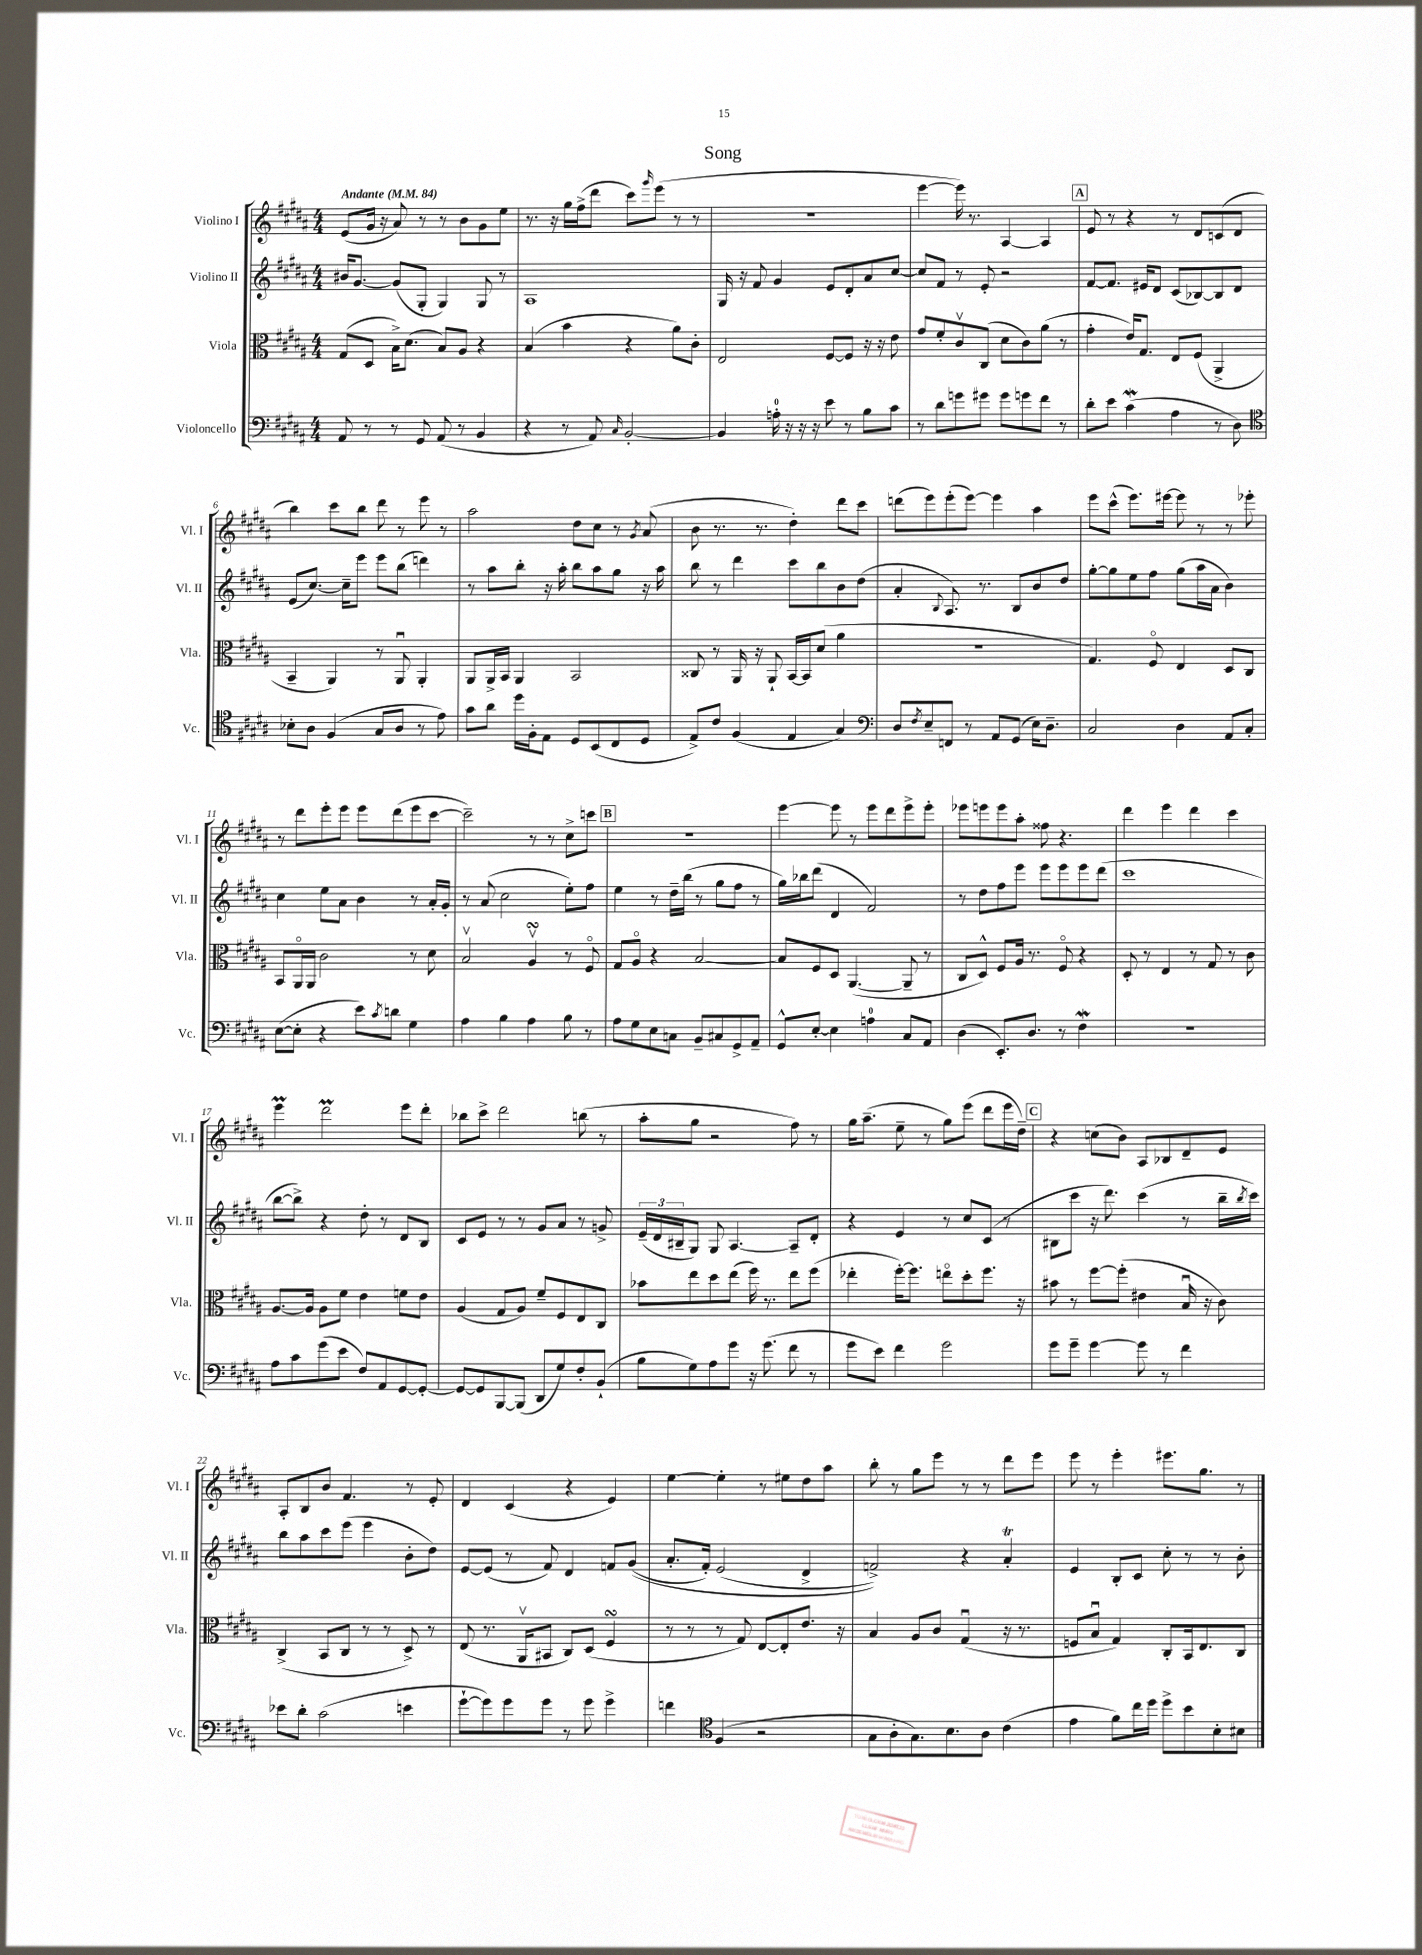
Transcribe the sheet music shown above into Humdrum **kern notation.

**kern	**kern	**kern	**kern
*part4	*part3	*part2	*part1
*staff4	*staff3	*staff2	*staff1
*I"Violoncello	*I"Viola	*I"Violino II	*I"Violino I
*I'Vc.	*I'Vla.	*I'Vl. II	*I'Vl. I
*clefF4	*clefC3	*clefG2	*clefG2
*k[f#c#g#d#a#]	*k[f#c#g#d#a#]	*k[f#c#g#d#a#]	*k[f#c#g#d#a#]
*M4/4	*M4/4	*M4/4	*M4/4
*MM84	*MM84	*MM84	*MM84
=1	=1	=1	=1
!	!	!	!LO:TX:a:B:t=Andante
8AA#/	(8G#/L	16b#X/KL	(8e/L
.	.	[8.g#/J	.
8r	8D#/J	.	16g#/Jk
.	.	.	16r
8r	16B^\KL)	(8g#/L]	8a#/)
.	(8.d#\J	.	.
8GG#/	.	8G#'/J	8r
(8AA#/	8B/L)	4G#/)	8r
8r	8A#/J	.	8b\L
4BB/	4r	8G#/	8g#\
.	.	8r	8ee\J
=2	=2	=2	=2
4r	(4B/	1A#	8.r
.	.	.	16r
8r	4b\	.	16gg#\LL
.	.	.	(16ff#^\J
8AA#/)	.	.	8ddd#\J
16qqC#/	.	.	.
[2BB'/	4r	.	8ccc#\L)
.	.	.	16qqggg#/
.	.	.	(8eee\J
.	8a#\L)	.	8r
.	8c#'\J	.	8r
=3	=3	=3	=3
4BB/]	2E/	16G#/	1r
.	.	16r	.
.	.	8f#/	.
16An'\	.	4g#/	.
16r	.	.	.
16r	.	.	.
16r	.	.	.
8e\	[8F#/L	8e/L	.
8r	8F#/J]	8d#'/	.
8B\L	16r	8a#/	.
.	16r	.	.
8c#\J	8e\	[8cc#/J	.
=4	=4	=4	=4
8r	8g#/L	8cc#/L]	[4eee\
8d#\L	8f#'/	8f#/J	.
8gn\	8c#v/	8r	16eee\])
.	.	.	8.r
8g#X\J	(8C#/J	8e'/	.
8g#\L	8d#\L	2r	[4A#/
8gn\	8c#\)	.	.
8f#\J	(8a#\J	.	4A#/]
8r	8r	.	.
!!LO:REH:place=s1:t=A
=5	=5	=5	=5
8d#'\L	4g#'\	[8f#/L	8e/
8e\J	.	8.f#/J]	8r
(4c#W\	16e/KL)	.	4r
.	8.G#/J	16e#X/KL	.
.	.	8d#/J	.
4A#\	8E/L	(8c#/L	8r
.	(8F#/J	[8B-X/)	8d#/L
8r	4AA#^/	8B-/]	(8cn/
8D#\)	.	8d#/J	8d#/J
!!LO:LB:g=z
=6	=6	=6	=6
*clefC4	*	*	*
8B-X'\L	4BB~/	(8e/L	4bb\)
8A#\J	.	[8.cc#/J)	.
(4F#/	4AA#/)	.	8ccc#\L
.	.	16cc#~\KL]	.
.	.	8eee\J	8bb\J
8G#/L	8r	8eee\L	8ddd#\
8A#/J	8AA#u/	(8bb\J	8r
8r	4AA#'/	4dddn\)	8eee\
8e\)	.	.	8r
=7	=7	=7	=7
8g#\L	8AA#/L	8r	2aa#\
8a#\J	16AA#^/L	8aa#\L	.
.	16BB/JJ	.	.
16dd#\LL	4AA#/	8bb'\J	.
16F#'\J	.	.	.
8E\J	.	16r	.
.	.	16aa#'\	.
8D#/L	2BB/	8bb\L	8dd#\L
(8BB/	.	8aa#\	8cc#\J
8C#/	.	8gg#\J	8r
.	.	.	8qg#/
8D#/J	.	16r	(8a#/
.	.	16aa#\	.
=8	=8	=8	=8
8E^/L)	8C##X/	8bb\	8b\
8c#/J	8r	8r	8.r
(4F#/	16AA#/	4ddd#\	.
.	16r	.	8.r
.	8AA#`/	.	.
4E/	[16BB/LL	8ccc#\L	4dd#'\)
.	16BB/J]	.	.
.	(8d#/J	8bb\	.
4G#/)	4a#\	8b\	8ddd#\L
.	.	(8dd#\J	8ccc#\J
=9	=9	=9	=9
*clefF4	*	*	*
8D#/L	1r	4a#'/	(8dddn\L
8qF#/	.	.	.
8E~/	.	.	8eee\)
.	.	8qqB/	.
8FFn/J	.	8.A#/)	(8eee'\
8r	.	.	[8eee\J)
.	.	8.r	.
8AA#/L	.	.	4eee\]
(8GG#/J	.	8B/L	.
16E\KL)	.	8b/	4aa#\
8.D#~\J	.	.	.
.	.	8dd#/J	.
=10	=10	=10	=10
2C#/	4.G#/)	[8gg#'\L	8eee\L
.	.	8gg#\]	(8ccc#^^\J
.	.	8ee\	8.eee\L)
.	8F#/	8ff#\J	.
.	.	.	[16eee#X\Jk
4D#\	4E/	(8gg#\L	8eee#\]
.	.	16aa#\L	8r
.	.	16a#\JJ	.
8AA#/L	8D#/L	4b\)	8r
8C#'/J	8C#/J	.	8eee-X'\
!!LO:LB:g=z
=11	=11	=11	=11
([8E\L	8BB/L	4cc#\	8r
8E'\J]	16AA#/L	.	8ddd#\L
.	16AA#/JJ	.	.
4r	2c#\	8ee\L	8eee'\
.	.	8a#\J	8eee\J
8e\L)	.	4b\	8eee\L
8qc#/	.	.	.
8dn\J	.	.	(8ddd#\
4G#\	8r	8r	8eee\
.	8d#\	16a#'/LL	[8ccc#\J
.	.	16g#'/JJ	.
=12	=12	=12	=12
4A#\	2Bv/	8r	2ccc#~\])
.	.	(8a#/	.
4B\	.	2cc#\	.
4A#\	4A#sSsSv/	.	8r
.	.	.	8r
8B\	8r	8ee'\L)	8cc#^\L
8r	8F#/	8ff#\J	8cccn\J
!!LO:REH:place=s1:t=B
=13	=13	=13	=13
8A#\L	8G#/L	4ee\	1r
8G#\	8A#/J	.	.
8E\	4r	8r	.
8Cn\J	.	16dd#~\LL	.
.	.	(16bb\JJ	.
8BB~/L	[2B/	8r	.
8C#X/	.	8gg#\L	.
8GG#^/	.	8ff#\J	.
8AA#~/J	.	8r	.
=14	=14	=14	=14
8GG#^^/L	8B/L]	16gg#\LL)	[4eee\
.	.	16bb-X\J	.
[8E'/J	8F#/	(8ddd#\J	.
4E\]	8D#/J	4d#/	8eee\]
.	([4.AA#/	.	8r
4An\	.	2f#/)	8eee\L
.	.	.	8ddd#\
8C#/L	8AA#~/]	.	8eee^\
8AA#/J	8r	.	8eee'\J
=15	=15	=15	=15
(4D#\	8C#/L	8r	8eee-X\L
.	8D#^^/J)	8dd#\L	8eeen\
8.EE'/L)	8F#/L	8ff#\	8eee\
.	16A#/Jk	8eee\J	8aa#'\J
8.D#/J	8.r	.	.
.	.	8eee\L	8ff##X\
8r	8F#/	8eee\	4.r
4F#W\	4r	8eee\	.
.	.	(8ddd#\J	.
=16	=16	=16	=16
1r	8D#'/	1ccc#	4ddd#\
.	8r	.	.
.	4E/	.	4eee\
.	8r	.	4ddd#\
.	8G#/	.	.
.	8r	.	4ccc#\
.	8c#\	.	.
!!LO:LB:g=z
=17	=17	=17	=17
8A#\L	[8.A#/L	[8bb\L	4eeeM\
8c#\	.	8bb^\J])	.
.	16A#/Jk]	.	.
(8g#\	8A#\L	4r	2ddd#m\
8e\J	8f#\J	.	.
8F#/L)	4e\	8dd#'\	.
8AA#/	.	8r	.
[8GG#/	8fn\L	8d#/L	8eee\L
8GG#'/J_	8e\J	8B/J	8ddd#'\J
=18	=18	=18	=18
8GG#/L_	(4A#/	8c#/L	8bb-X\L
8GG#/]	.	8e/J	8ccc#^\J
[8BBB/	8G#/L	8r	2ddd#\
(8BBB/J]	8A#/J)	8r	.
8DD#/L	8f#~/L	8g#/L	.
8G#/)	8F#/	8a#/J	.
8F#'/	8E/	8r	(8bbn\
(8BB`/J	8C#/J	8gn^/	8r
=19	=19	=19	=19
8B\L	8b-X\L	(24e~/LL	8aa#'\L
.	.	24d#/	.
.	.	24B#X~/J	.
8G#\)	8ee\	8G#/J)	8gg#\J
8A#\	8dd#\	8G#/	2r
8g#\J	(8ee\J	[4.A#/	.
16r	16ff#\)	.	.
(8.g#\	8.r	.	.
8f#\	8ee\L	8A#~/L]	8ff#\)
8r	(8ff#\J	8d#'/J	8r
=20	=20	=20	=20
8g#\L	4ee-X'\	4r	16gg#\KL
.	.	.	(8.aa#~\J
8e\J)	.	.	.
4f#\	[16ff#'\KL)	4e/	8ee~\
.	8.ff#\J]	.	.
.	.	.	8r
2g#\	8een\L	8r	8gg#\L)
.	8dd#'\	8cc#/L	(8eee\J
.	8.ff#\J	(8c#/J	8ddd#\L
.	.	8r	16eee\L
.	16r	.	16dd#~\JJ)
!!LO:REH:place=s1:t=C
=21	=21	=21	=21
8g#\L	8b#X\	8B#X\L	4r
8g#~\J	8r	8ccc#\J	.
[4g#\	[8ff#\L	16r	(8ccn\L
.	.	8.ddd#\)	.
.	(8ff#'\J]	.	8b\J)
8g#\]	4e#X\	(4ccc#\	8A#/L
8r	.	.	8B-X/
4f#\	16Bu/	8r	8d#~/
.	16r	.	.
.	8c#\)	16bb~\LL	8e/J
.	.	8qbb/	.
.	.	16ccc#\JJ)	.
!!LO:LB:g=z
=22	=22	=22	=22
8e-X\L	(4C#^/	8bb\L	8A#'/L
8d#'\J	.	8aa#\	8B/
(2c#\	8BB/L	8ccc#\	8b/J
.	8C#/J	(8eee\J	4.f#/
.	8r	4eee\	.
.	8r	.	.
4en\	8D#^/)	8b'\L	8r
.	8r	8dd#\J)	8e'/
=23	=23	=23	=23
[8g#`\L	(8E/	[8e/L	4d#/
8g#\])	8.r	(8e/J]	.
8g#\	.	8r	(4c#/
.	16AA#v/KL	.	.
8g#\J	8BB#X/J	8f#/)	.
8r	8C#/L)	4d#/	4r
8g#\	(8D#/J	.	.
4g#^\	4F#sSSS/	8fn/L	4e/)
.	.	((8g#/J	.
=24	=24	=24	=24
4fn\	8r	8.a#'/L	[4ee\
.	8r	.	.
.	.	16f#'/Jk)	.
*clefC4	*	*	*
(4F#/	8r	(2e/	4ee'\]
.	8G#/)	.	.
2r	[8E/L	.	8r
.	8E'/]	.	8ee#X\L
.	8.e/J	4d#^/	8dd#\
.	.	.	8aa#\J
.	16r	.	.
=25	=25	=25	=25
8G#\L	4B/	2fn^/))	8bb'\
8A#'\	.	.	8r
8.G#\)	8A#/L	.	8gg#\L
.	8c#/J	.	8eee\J
8.B\	.	.	.
.	(4G#u/	4r	8r
8A#\J	.	.	8r
(4c#\	16r	4a#t'/	8ddd#\L
.	8.r	.	.
.	.	.	8eee\J
=26	=26	=26	=26
4e\	8Fn/L	4e/	8eee\
.	8Bu/J	.	8r
8f#\L)	4G#/)	8B'/L	4eee'\
16cc#\L	.	8c#/J	.
16dd#\JJ	.	.	.
8dd#^\L	8C#'/L	8cc#'\	8.eee#X\L
8b\	16BB/k	8r	.
.	8.E/	.	8.gg#\J
8B'\	.	8r	.
8B#X\J	8C#/J	8b'\	8r
==	==	==	==
*-	*-	*-	*-
